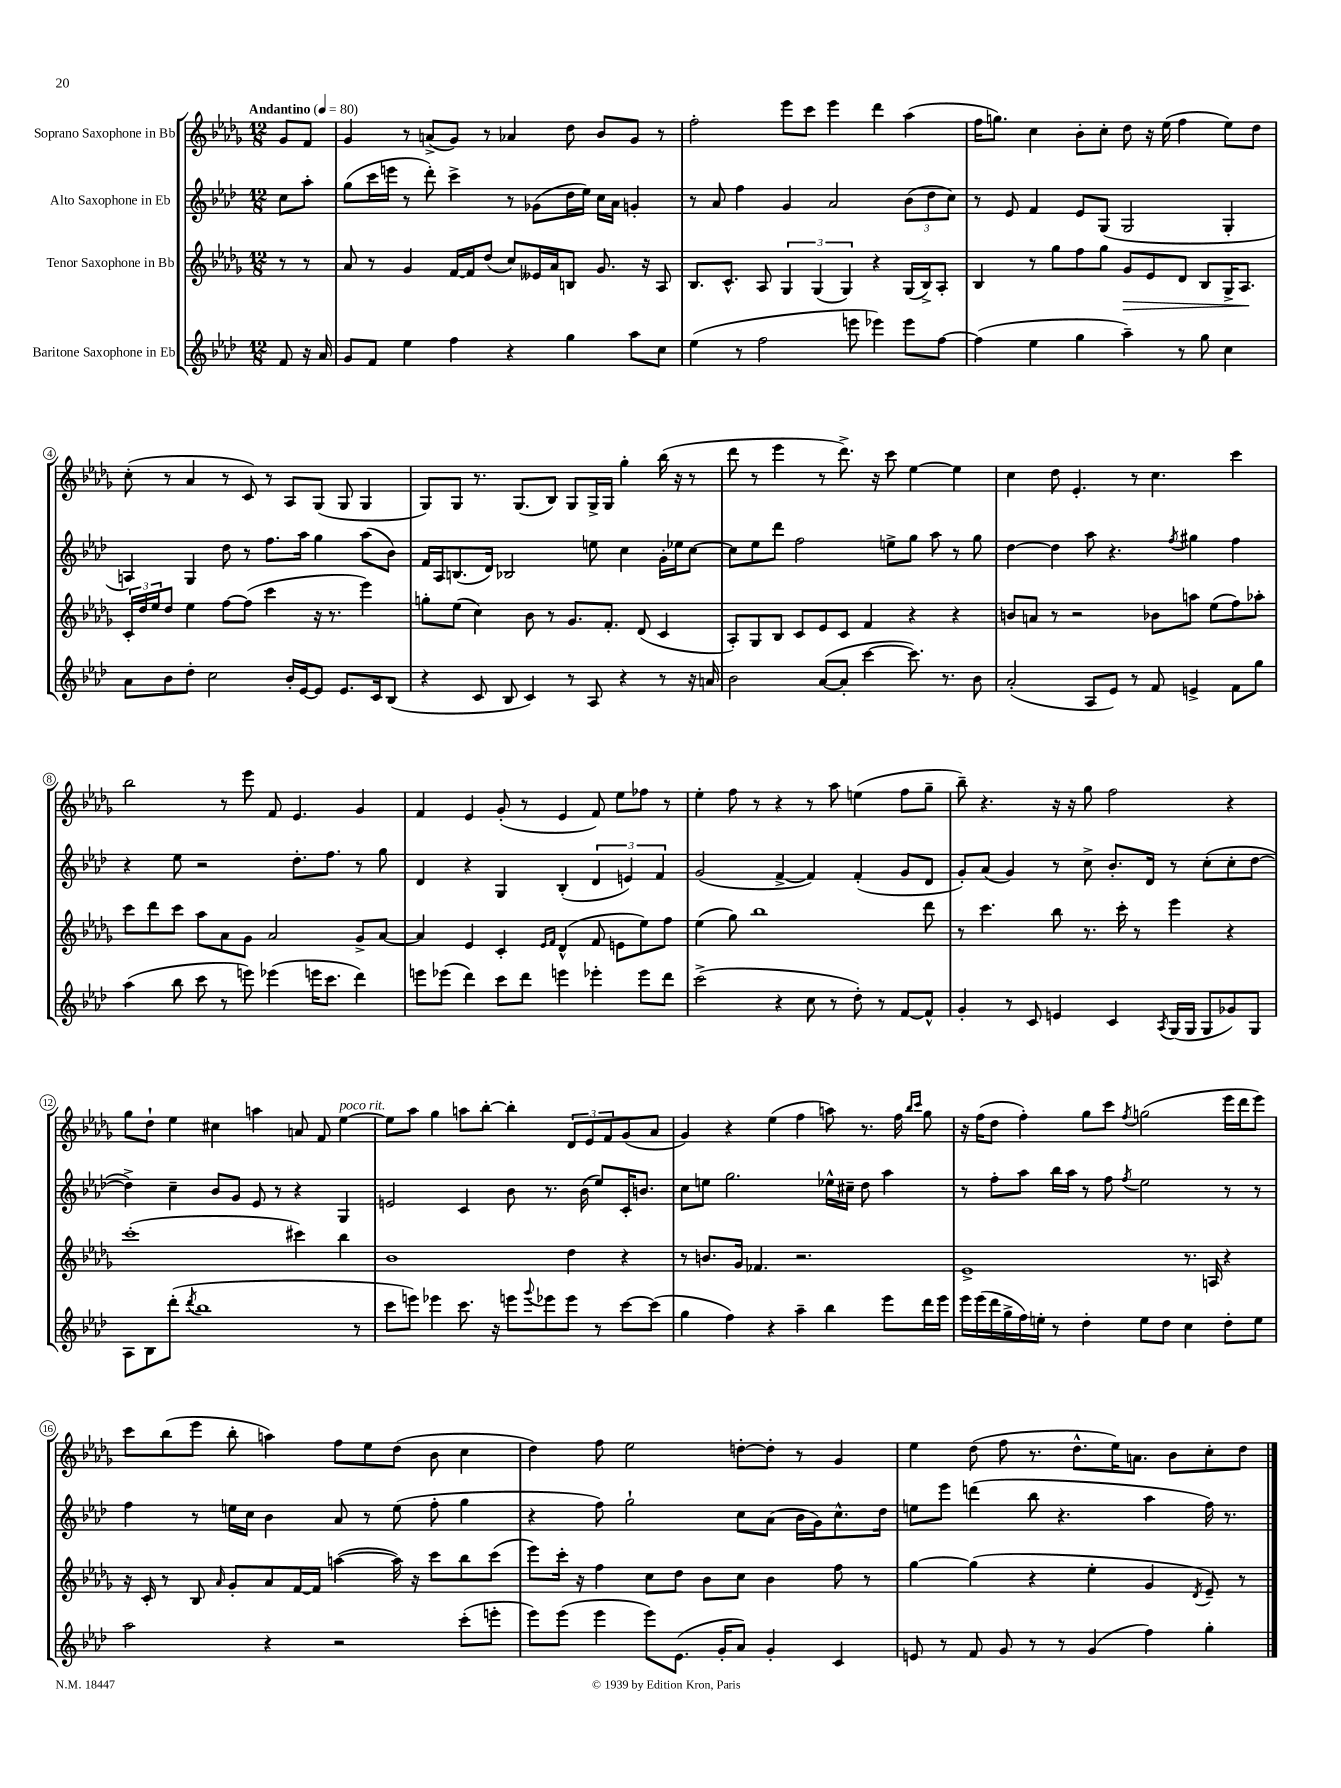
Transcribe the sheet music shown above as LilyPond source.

<<
\new StaffGroup <<
\new Staff = "s0" \with { instrumentName = "Soprano Saxophone in Bb" } {
    \clef treble \key des \major \numericTimeSignature \time 12/8 \partial 4 \tempo "Andantino" 4 = 80
    ges'8 f'8 |
    ges'4 r8 a'8->( ges'8) r8 aes'4 des''8 bes'8 ges'8 r8 |
    f''2-. ees'''8 c'''8 ees'''4 des'''4 aes''4( |
    f''16 g''8.) c''4 bes'8-. c''8-. des''8 r16 ees''16( f''4 ees''8) des''8 |
    c''8-.( r8 aes'4 r8 c'8) r8 aes8 ges8( ges8 ges4 |
    ges8) ges8 r8. ges8.( bes8) ges8 ges16-> ges16 ges''4-. bes''16( r16 r8 |
    des'''8 r8 ees'''4 r8 des'''8.->) r16 c'''8 ees''4~ ees''4 |
    c''4 des''8 ees'4.-. r8 c''4. c'''4 |
    bes''2 r8 ees'''8 f'8 ees'4. ges'4 |
    f'4 ees'4 ges'8-.( r8 ees'4 f'8) ees''8 fes''8 r8 |
    ees''4-. f''8 r8 r4 r8 aes''8 e''4( f''8 ges''8-- |
    bes''8--) r4. r16 r16 ges''8 f''2 r4 |
    ges''8 des''8-! ees''4 cis''4 a''4 a'8 f'8 ees''4~^\markup { \italic "poco rit." } |
    ees''8 aes''8 ges''4 a''8 bes''8~-. bes''4-. \tuplet 3/2 { des'8 ees'8 f'8 } ges'8( aes'8 |
    ges'4) r4 ees''4( f''4 a''8) r8. f''16 \grace { bes''16 c'''16 } ges''8 |
    r16 f''16( des''8 f''4-.) ges''8 c'''8 \acciaccatura { f''8 } g''2( ees'''16 des'''16 ees'''8) |
    c'''8 bes''8( ees'''8 bes''8-. a''4) f''8 ees''8 des''8( bes'8 c''4 |
    des''4) f''8 ees''2 d''8~-. d''8-. r8 ges'4 |
    ees''4 des''8( f''8 r8. des''8.-^ ees''16) a'8. bes'8 c''8-. des''8 \bar "|." |
}
\new Staff = "s1" \with { instrumentName = "Alto Saxophone in Eb" } {
    \clef treble \key aes \major \numericTimeSignature \time 12/8 \partial 4
    c''8 aes''8-. |
    g''8( c'''16 e'''16 r8 des'''8-.) c'''4-> r8 ges'8( des''16 ees''16) c''16 aes'16 g'4-. |
    r8 aes'8 f''4 g'4 aes'2 \tuplet 3/2 { bes'8( des''8 c''8) } |
    r8 ees'8 f'4 ees'8 g8( g2 g4-. |
    a4) g4 des''8 r8 f''8. aes''16 g''4 aes''8( bes'8) |
    f'16 aes16 b8.( des'16) bes2 e''8 c''4 g'16-. ees''16 c''8~ |
    c''8 ees''8 des'''8 f''2 e''8-> g''8 aes''8 r8 g''8 |
    des''4~ des''4 aes''8 r4. \acciaccatura { f''8 } gis''4 f''4 |
    r4 ees''8 r2 des''8.-. f''8. r8 g''8 |
    des'4 r4 g4 bes4-.( \tuplet 3/2 { des'4 e'4) f'4 } |
    g'2( f'4~-> f'4) f'4-.( g'8 des'8 |
    g'8-.) aes'8( g'4) r8 c''8-> bes'8.-. des'16 r8 c''8-.( c''8-. des''8~ |
    des''4->) c''4-- bes'8 g'8 ees'8 r8 r4 g4 |
    e'2 c'4 bes'8 r8. bes'16( ees''8) c'16-. b'8. |
    c''8 e''8 g''2. ees''16-^ cis''16-- des''8 aes''4 |
    r8 f''8-. aes''8 bes''16 aes''16 r8 f''8 \acciaccatura { f''8 } ees''2 r8 r8 |
    f''4 r8 e''16 c''16 bes'4 aes'8 r8 e''8( f''8-. g''4 |
    r4 f''8) g''2-! c''8 aes'8( bes'16 g'16) c''8.-^ des''16 |
    e''8 ees'''8 d'''4( bes''8 r4. aes''4 f''16) r8. \bar "|." |
}
\new Staff = "s2" \with { instrumentName = "Tenor Saxophone in Bb" } {
    \clef treble \key des \major \numericTimeSignature \time 12/8 \partial 4
    r8 r8 |
    aes'8 r8 ges'4 f'16~ f'16 des''8( c''8) eeses'16 aes'16 b8 ges'8. r16 aes8 |
    bes8. c'8.-^ aes8 \tuplet 3/2 { ges4 ges4( ges4) } r4 ges16( bes16->) aes8-. |
    bes4 r8 ges''8 f''8 ges''8 ges'8\> ees'8 des'8 bes8 ges16-> aes8.\! |
    \tuplet 3/2 { c'16-. des''16 ees''16 } des''8 ees''4 f''8~ f''8( c'''4 r16 r8. ees'''4) |
    g''8-. ees''8( c''4) bes'8 r8 ges'8. f'8.-. des'8( c'4 |
    aes8-.) ges8 bes8 c'8 ees'8 c'8 f'4 r4 r4 |
    b'8 a'8 r8 r2 bes'8 a''8 ees''8( f''8) aes''8-. |
    c'''8 des'''8 c'''8 aes''8 aes'8 ges'8 aes'2 ges'8-> aes'8~ |
    aes'4 ees'4 c'4-. \grace { ees'16 f'16 } des'4-^( f'8 e'8 ees''8) f''8 |
    ees''4( ges''8) bes''1 des'''8 |
    r8 c'''4. bes''8 r8. c'''16-. r8 ees'''4 r4 |
    c'''1-.( cis'''4) bes''4 |
    bes'1 des''4 r4 |
    r8 b'8. ges'16 fes'4. r2. |
    ees'1-> r8. a16 r4 |
    r16 c'16-. r8 bes8 \grace { aes'16 } ges'8-. aes'8 f'16~ f'16 a''4~( a''16) r16 c'''8 bes''8 c'''8( |
    ees'''8) c'''16-. r16 f''4 c''8 des''8 bes'8 c''8 bes'4 f''8 r8 |
    ges''4~ ges''4( r4 ees''4-. ges'4 \acciaccatura { des'8 } ees'8--) r8 \bar "|." |
}
\new Staff = "s3" \with { instrumentName = "Baritone Saxophone in Eb" } {
    \clef treble \key aes \major \numericTimeSignature \time 12/8 \partial 4
    f'8 r16 aes'16 |
    g'8 f'8 ees''4 f''4 r4 g''4 aes''8 c''8 |
    ees''4( r8 f''2 e'''8 ees'''4) ees'''8 f''8~ |
    f''4( ees''4 g''4 aes''4--) r8 g''8 c''4 |
    aes'8 bes'8 des''8-. c''2 bes'16-. ees'16~ ees'8 ees'8. c'16 bes8( |
    r4 c'8 bes8 c'4) r8 aes8 r4 r8 r16 a'16 |
    bes'2 aes'8~( aes'8-. c'''4~ c'''8.) r8. bes'8 |
    aes'2-.( aes8 ees'8) r8 f'8 e'4-> f'8 g''8 |
    aes''4( bes''8 c'''8 r8 e'''8) ees'''4( e'''16 c'''8. des'''4) |
    e'''8 ees'''8( des'''4) c'''8 des'''8 e'''4 ees'''4-. ees'''8 des'''8 |
    c'''2->( r4 c''8 r8 des''8-.) r8 f'8~ f'8-^ |
    g'4-. r8 c'8 e'4 c'4 \acciaccatura { aes8 } g16( g16 g8 ges'8) g8 |
    aes8 bes8 des'''8-.( \acciaccatura { des'''8 } bes''1 r8 |
    c'''8 e'''8) ees'''4 c'''8. r16 e'''8 \appoggiatura { g'''8 } ees'''8 ees'''8 r8 c'''8~ c'''8( |
    g''4 f''4) r4 aes''4-- bes''4 ees'''8 des'''16 ees'''16 |
    ees'''16 ees'''16( des'''16 g''16-> f''16) e''16-. r8 des''4-. e''8 des''8 c''4 des''8-. e''8 |
    aes''2 r4 r2 c'''8-.( e'''8-. |
    ees'''8) ees'''8( ees'''4 ees'''8) ees'8.( g'16-. aes'8) g'4-. c'4 |
    e'8 r8 f'8 g'8 r8 r8 g'4( f''4) g''4-. \bar "|." |
}
>>
>>
\layout { \context { \Score \override BarNumber.stencil = #(make-stencil-circler 0.1 0.3 ly:text-interface::print) } }
